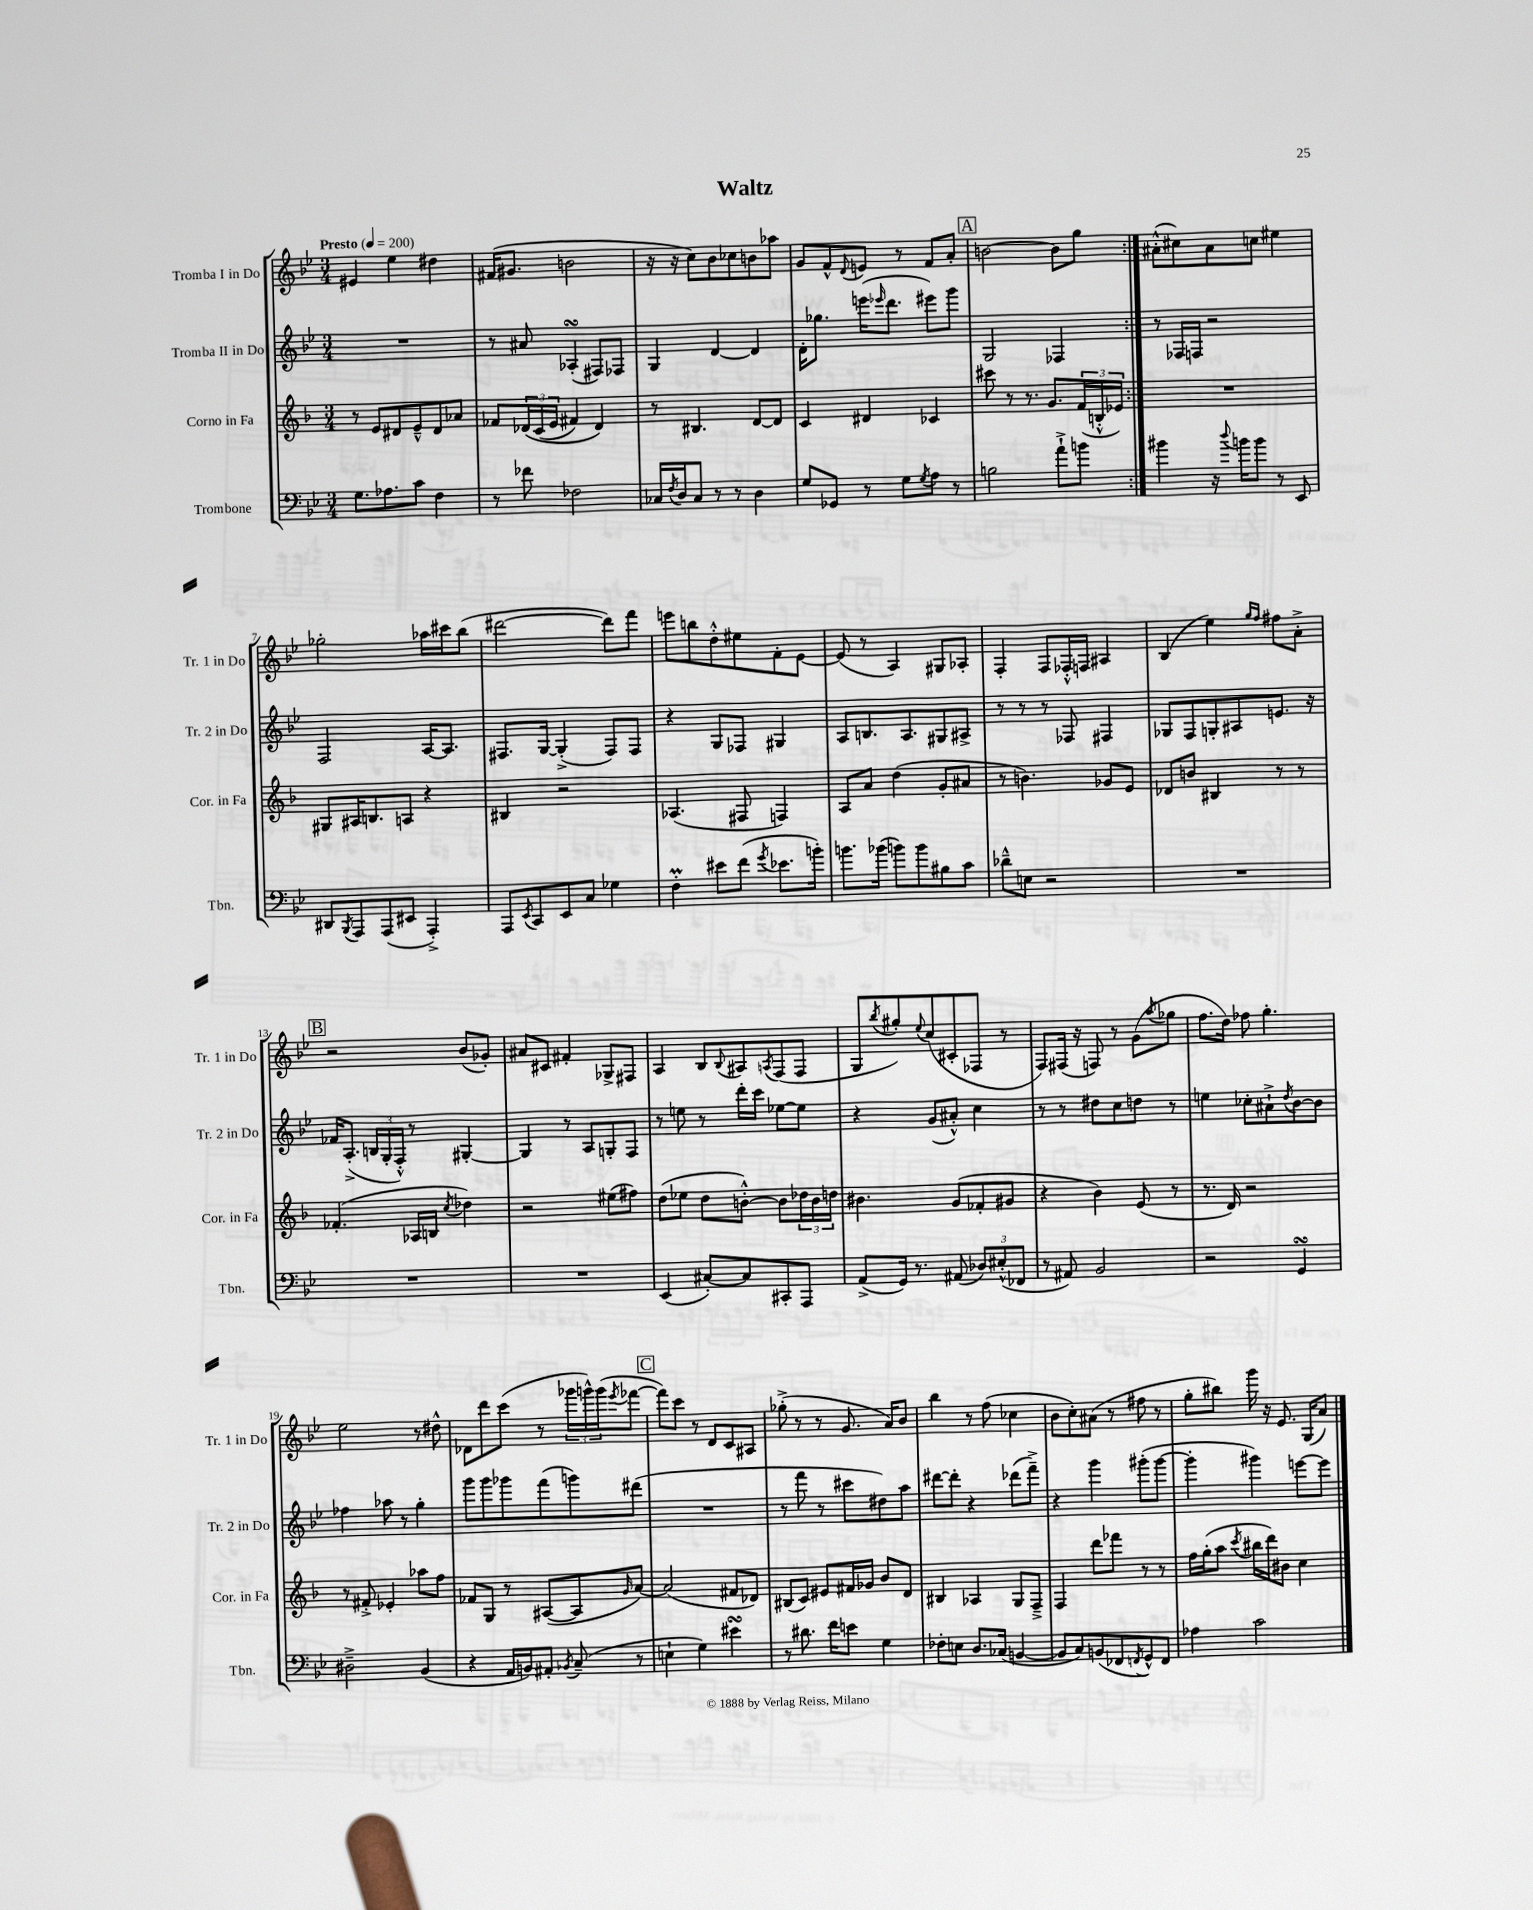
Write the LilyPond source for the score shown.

\header { title = "Waltz" }
<<
\new StaffGroup <<
\new Staff = "s0" \with { instrumentName = "Tromba I in Do" shortInstrumentName = "Tr. 1 in Do" } {
    \clef treble \key bes \major \numericTimeSignature \time 3/4 \tempo "Presto" 4 = 200
    \repeat volta 2 { eis'4 ees''4 dis''4 |
    fis'16( gis'8. b'2 |
    r16 r16 c''8) bes'8 ces''8 b'8 aes''8 |
    g'8 f'8-^ \appoggiatura { d'8 } e'8 r8 f'8 a'8-. |
    \mark \markup { \box "A" } b'2~ b'8 g''8 | }
    ais'8-.-^( cis''8) ais'8 c''8 eis''4 |
    ges''2-. aes''16 cis'''16 bes''8( |
    dis'''2~ dis'''8) f'''8 |
    e'''8 b''8 d''8-.-^ eis''8 f'8-. ees'8~ |
    ees'8( r8 a4) gis8 aes8-. |
    f4-. f8 fes16-.-^ f16 ais4 |
    bes4( ees''4) \grace { g''16 f''16 } fis''8 a'8-.-> |
    \mark \markup { \box "B" } r2 bes'8( ges'8-.) |
    ais'8 cis'8 fis'4-. ges8-> fis8 |
    a4 bes8 \appoggiatura { bes8 } ais8 \acciaccatura { a8 } f8( f8 |
    g8 \acciaccatura { bes''8 } gis''8-.) \appoggiatura { ees''8 } c''8( cis'8-. fes8 r8 |
    f8) fis16( r16 f8) r8 g'8( \acciaccatura { a''8 } ges''8 |
    f''8. d''16) fes''8 g''4.-. |
    ees''2 r8 dis''8-^ |
    des'8 d'''8 c'''8( r8 \tuplet 3/2 { ges'''16 g'''16-^) g'''16( } \acciaccatura { ees'''8 } fes'''8~ |
    \mark \markup { \box "C" } fes'''8) c'''8 r8 d'8 c'8 ais8 |
    ges''8-.->( r8 r8 g'8. a'16) bes'8 |
    bes''4 r8 f''8( ces''4 |
    bes'8 c''8-.) ais'8( r8 fis''8 r8 |
    g''8-. bis''8) g'''16 r16 ees'8. g16( a'8) \bar "|." |
}
\new Staff = "s1" \with { instrumentName = "Tromba II in Do" shortInstrumentName = "Tr. 2 in Do" } {
    \clef treble \key bes \major \numericTimeSignature \time 3/4
    \repeat volta 2 { R2. |
    r8 ais'8 aes4-.\turn( fis8) fes8 |
    g4 d'4~ d'4 |
    d'16-. ges''8. e'''16( \grace { ees'''16 } d'''8. eis'''8) g'''8 |
    \mark \markup { \box "A" } g2 fes4 | }
    r8 fes16 f16 r2 |
    f2 a16~ a8. |
    fis8. g16~ g4-.->( fis8) fis8 |
    r4 g8 fes8 gis4 |
    a8 b8. a8. gis8 ais8-> |
    r8 r8 r8 fes8 fis4 |
    ges8 f8 g8-. ais8 e'8. r16 |
    \mark \markup { \box "B" } fes'16 a8.-.->( \tuplet 3/2 { b16 g16-. f16-.-^) } r8 gis4~-. |
    gis4 r8 a8 g8-. f8 |
    r8 e''8 r8 d'''16-. c'''16 ees''8~ ees''8 |
    r4 g'8( ais'8-.-^) c''4 |
    r8 r8 dis''8 c''8 d''8 r8 |
    e''4 ces''8-. ais'8-!-> \acciaccatura { d''8 } bes'8~ bes'8 |
    fes''4 aes''8 r8 g''4-. |
    g'''8 g'''8 ges'''8 f'''8( g'''8) dis'''8( |
    \mark \markup { \box "C" } R2. |
    r8 f'''8 r8 cis'''8 dis''8) a''8 |
    dis'''8~ dis'''8-. r4 des'''8( f'''8--->) |
    r4 g'''4 gis'''8-.( gis'''8~ |
    gis'''4-. gis'''4) e'''8~ e'''8 \bar "|." |
}
\new Staff = "s2" \with { instrumentName = "Corno in Fa" shortInstrumentName = "Cor. in Fa" } {
    \clef treble \key f \major \numericTimeSignature \time 3/4
    \repeat volta 2 { r8 e'8 dis'8 e'8---^ dis'8 aes'8 |
    fes'8 \tuplet 3/2 { des'16\( c'16( e'16 } fis'4) des'4\) |
    r8 bis4. d'8~ d'8 |
    c'4 dis'4 ces'4 |
    \mark \markup { \box "A" } cis'''8 r8 r8. g'8. \tuplet 3/2 { f'16( b16-.-^ ees'16) } | }
    R2. |
    gis8 ais16 b8. a8 r4 |
    bis4 r2 |
    aes4.( fis8 f4) |
    a8 a'8 d''4( g'8-. ais'8 |
    r8 b'4.) ges'8 e'8 |
    des'8 b'8 bis4 r8 r8 |
    \mark \markup { \box "B" } fes'4.-.( aes16 b16 \acciaccatura { c''8 } des''4) |
    r2 eis''8( fis''8) |
    d''8( ees''8 d''8 b'8~-.-^) b'8 \tuplet 3/2 { des''16 b'16 d''16 } |
    bis'4. g'8( fes'8-. gis'8 |
    r4 bes'4) e'8( r8 |
    r8. d'16) r2 |
    r8 fis'8-.-> ees'4-. aes''8 f''8 |
    fes'8 g8 r8 ais8~( ais8 \grace { g'16 } a'8~) |
    \mark \markup { \box "C" } a'2( fis'8 des'8) |
    bis8( c'8) eis'8 fis'16 ges'16 bes'8 d'8 |
    bis4 aes4 g8 f8---> |
    f4 d'''8 fes'''8 r8 r8 |
    f''16 g''16-.( a''8 \acciaccatura { c'''8 } bis''16 d'''16) bis'8 c''4 \bar "|." |
}
\new Staff = "s3" \with { instrumentName = "Trombone" shortInstrumentName = "Tbn." } {
    \clef bass \key bes \major \numericTimeSignature \time 3/4
    \repeat volta 2 { g8. aes8. c'8 f4 |
    r8 fes'8 fes2 |
    ces16 \acciaccatura { f8 } d16 ces8 r8 r8 d4 |
    g8 ges,8 r8 g8 \acciaccatura { g8 } a8 r8 |
    \mark \markup { \box "A" } b2 a'8-!-> b'8 | }
    bis'4 r16 \appoggiatura { d''8 } b'16 b'8 r8 ees,8 |
    dis,8 \acciaccatura { bes,,8 } a,,8 a,,8( eis,8 a,,4-.->) |
    a,,8 \acciaccatura { ees,8 } c,8 ees,8 c8 ges4 |
    f4-.\prall eis'8 f'8( \acciaccatura { g'8 } ees'8. b'16-.) |
    b'8. bes'16( b'8) b'8 bis8 c'8 |
    des'8---^ e8 r2 |
    R2. |
    \mark \markup { \box "B" } R2. |
    R2. |
    ees,4( cis8~-.) cis8 cis,8-. a,,8 |
    a,8->( g,16) r8. ais,8( \tuplet 3/2 { des8) eis8-.-^( fes,8 } |
    r8 ais,8) bes,2 |
    r2 g,4\turn |
    dis2---> bes,4( |
    r4 a,16 b,16) ais,8-. \acciaccatura { bes,8 } c8--( r8 |
    \mark \markup { \box "C" } e4-! g4) eis'4\turn |
    r8 dis'8. f'16 e'8 g4 |
    fes8-. e8 d8. ces16( b,4~ |
    b,8 c8) b,8( fes,8 \acciaccatura { f,8 } g,8-^) f,8 |
    aes4 c'2 \bar "|." |
}
>>
>>
